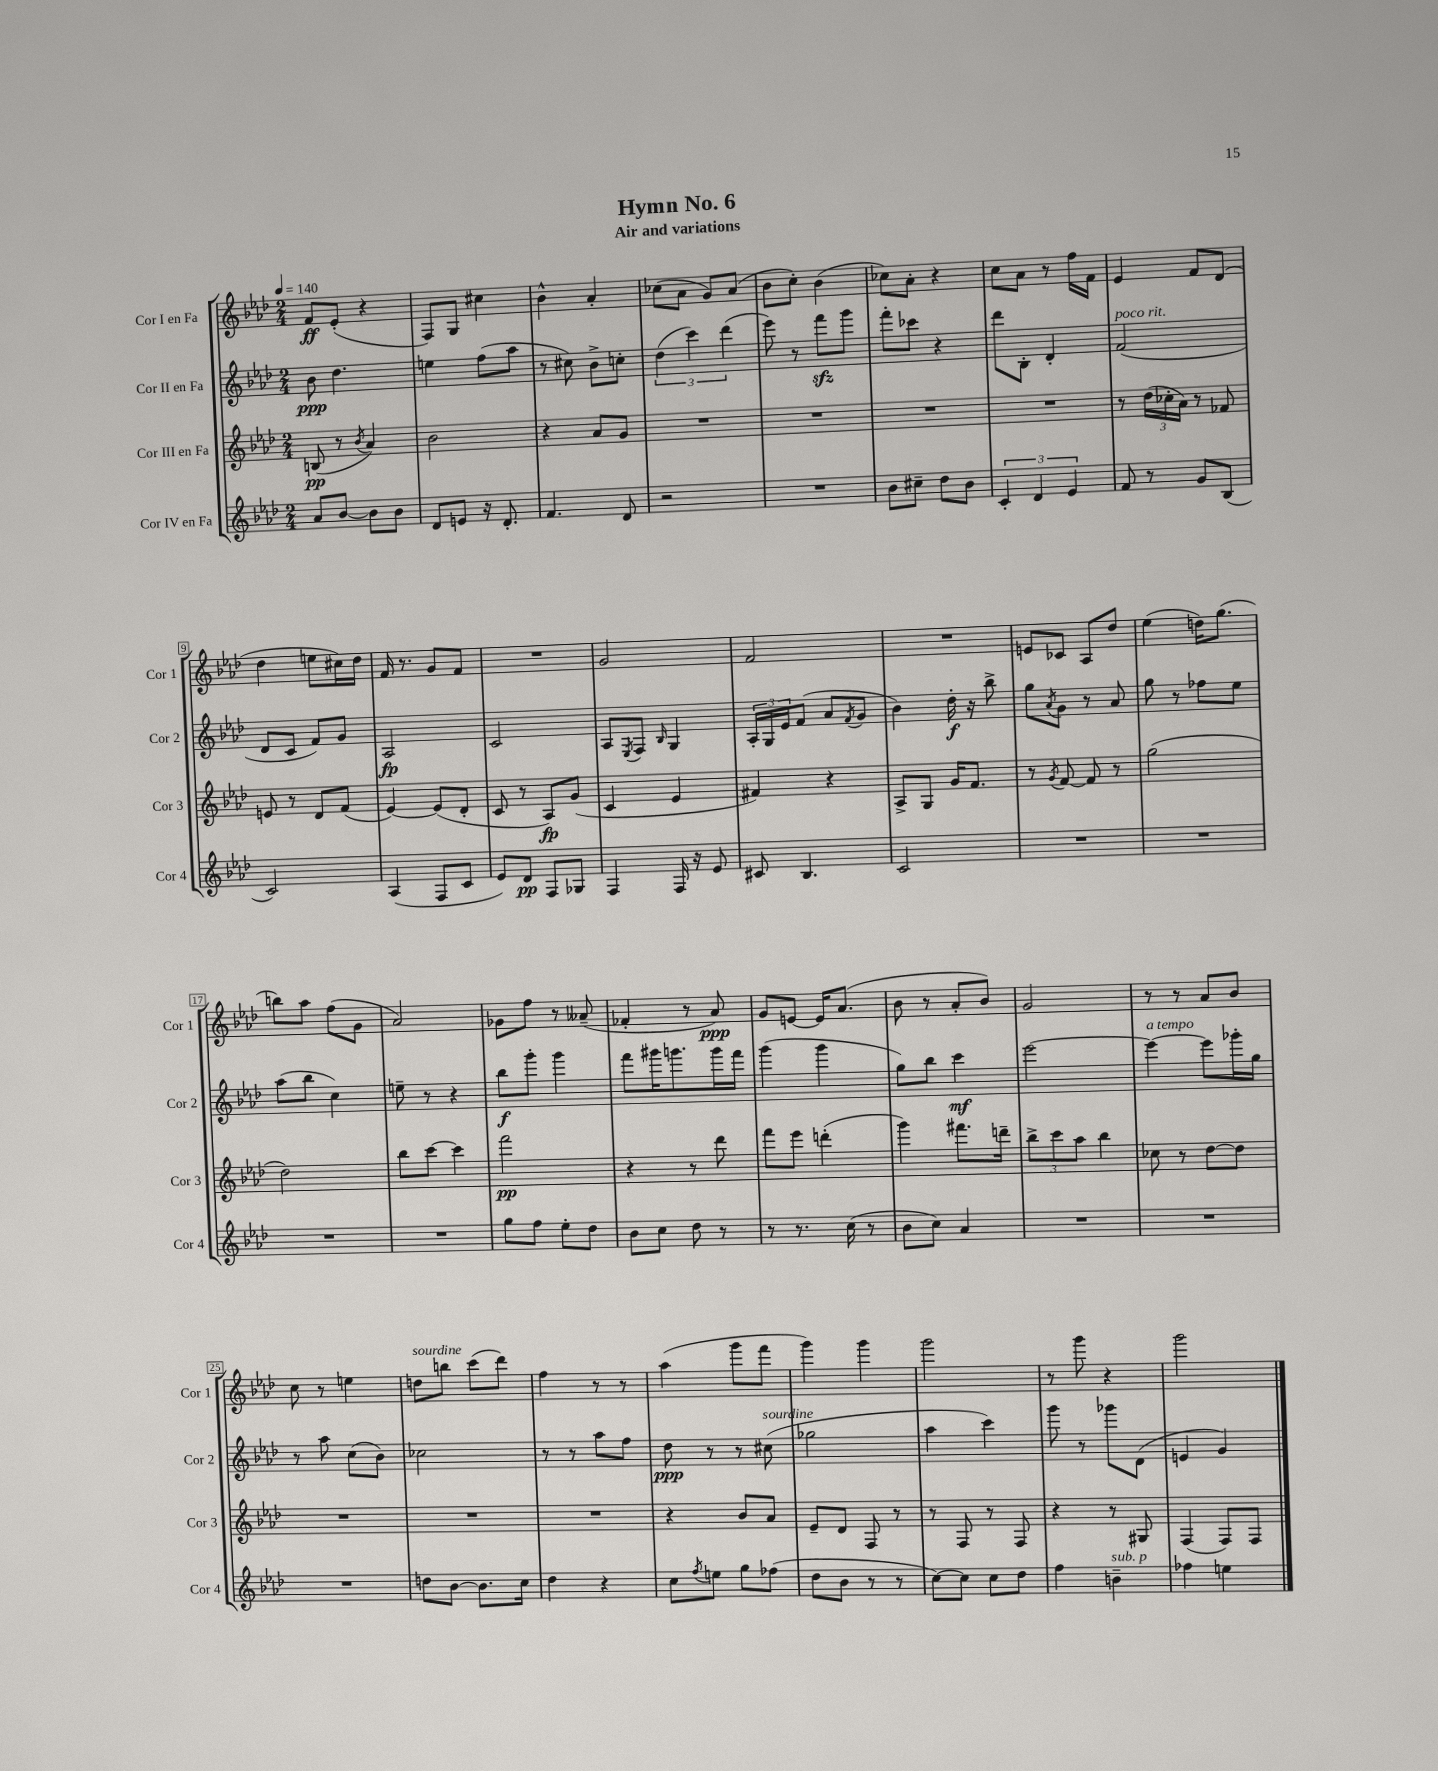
\header { title = "Hymn No. 6" subtitle = "Air and variations" }
<<
\new StaffGroup <<
\new Staff = "s0" \with { instrumentName = "Cor I en Fa" shortInstrumentName = "Cor 1" } {
    \clef treble \key aes \major \numericTimeSignature \time 2/4 \tempo 4 = 140
    f'8\ff ees'8-.( r4 |
    f8) g8 cis''4 |
    bes'4-^ aes'4-. |
    ces''8( aes'8 g'8) aes'8( |
    bes'8 c''8-.) bes'4( |
    ces''8) aes'8-. r4 |
    c''8 aes'8 r8 f''16 f'16 |
    ees'4 f'8 des'8( |
    des''4 e''8 cis''16) des''16 |
    f'16 r8. g'8 f'8 |
    R2 |
    g'2 |
    f'2 |
    R2 |
    e'8 ces'8 aes8 des''8 |
    ees''4( d''16) g''8.( |
    b''8) aes''8 f''8( g'8 |
    aes'2) |
    ges'8 f''8 r8 aeses'8--( |
    fes'4-. r8 aes'8\ppp) |
    g'8 e'8~ e'16 aes'8.( |
    bes'8 r8 aes'8-. bes'8) |
    g'2 |
    r8 r8 aes'8 bes'8 |
    c''8 r8 e''4 |
    d''8^\markup { \italic "sourdine" } b''8 c'''8( des'''8) |
    f''4 r8 r8 |
    aes''4( g'''8 f'''8 |
    g'''4) g'''4 |
    g'''2 |
    r8 g'''8 r4 |
    g'''2 \bar "|." |
}
\new Staff = "s1" \with { instrumentName = "Cor II en Fa" shortInstrumentName = "Cor 2" } {
    \clef treble \key aes \major \numericTimeSignature \time 2/4
    bes'8\ppp des''4. |
    e''4 f''8( aes''8 |
    r8 cis''8) bes'8-> c''8-. |
    \tuplet 3/2 { des''4( c'''4) des'''4( } |
    ees'''8) r8 f'''8\sfz g'''8 |
    f'''8-. ces'''8 r4 |
    des'''8 bes8-. des'4-. |
    f'2^\markup { \italic "poco rit." }( |
    des'8 c'8 f'8) g'8 |
    aes2\fp |
    c'2 |
    aes8 \acciaccatura { ees8 } f8 \grace { bes16 } g4 |
    \tuplet 3/2 { aes16-. g16 ees'16 } f'8( aes'8 \acciaccatura { f'8 } g'8 |
    bes'4) des''16-.\f r16 bes''8-> |
    g''8 \acciaccatura { aes'8 } g'8 r8 aes'8 |
    g''8 r8 fes''8 ees''8 |
    aes''8( bes''8 c''4) |
    e''8-- r8 r4 |
    bes''8\f g'''8-. g'''4 |
    f'''8 gis'''16 g'''8. g'''16 f'''16 |
    g'''4( g'''4 |
    g''8) bes''8 c'''4\mf |
    ees'''2~ |
    ees'''4~^\markup { \italic "a tempo" } ees'''8 ges'''16-. g''16 |
    r8 aes''8 c''8( bes'8) |
    ces''2 |
    r8 r8 aes''8 f''8 |
    des''8\ppp r8 r8 cis''8^\markup { \italic "sourdine" }( |
    ges''2 |
    aes''4 c'''4) |
    g'''8 r8 ges'''8 des'8( |
    e'4 g'4) \bar "|." |
}
\new Staff = "s2" \with { instrumentName = "Cor III en Fa" shortInstrumentName = "Cor 3" } {
    \clef treble \key aes \major \numericTimeSignature \time 2/4
    b8\pp( r8 \acciaccatura { bes'8 } aes'4) |
    bes'2 |
    r4 aes'8 g'8 |
    R2 |
    R2 |
    R2 |
    R2 |
    r8 \tuplet 3/2 { des''16( ces''16-. aes'16) } r8 fes'8 |
    e'8 r8 des'8 f'8( |
    ees'4~) ees'8( des'8-. |
    c'8 r8 aes8\fp) g'8( |
    c'4 ees'4 |
    fis'4) r4 |
    aes8-> g8 g'16 f'8. |
    r8 \acciaccatura { g'8 } f'8~ f'8 r8 |
    g''2( |
    des''2) |
    bes''8 c'''8~ c'''4 |
    f'''2\pp |
    r4 r8 des'''8 |
    f'''8 ees'''8 d'''4-.( |
    g'''4) fis'''8. d'''16-- |
    \tuplet 3/2 { bes''8-> c'''8 aes''8 } bes''4 |
    ces''8 r8 des''8~ des''8 |
    R2 |
    R2 |
    R2 |
    r4 bes'8 aes'8 |
    ees'8-- des'8 f8 r8 |
    r8 f8 r8 f8 |
    r4 r8 gis8 |
    f4( f8) f8 \bar "|." |
}
\new Staff = "s3" \with { instrumentName = "Cor IV en Fa" shortInstrumentName = "Cor 4" } {
    \clef treble \key aes \major \numericTimeSignature \time 2/4
    aes'8 bes'8~ bes'8 bes'8 |
    des'8 e'8 r16 des'8.-. |
    f'4. des'8 |
    r2 |
    R2 |
    bes'8 cis''8-- des''8 bes'8 |
    \tuplet 3/2 { c'4-. des'4 ees'4 } |
    f'8 r8 g'8 bes8( |
    c'2) |
    aes4( f8 c'8 |
    ees'8) des'8\pp f8 ges8 |
    f4 f16 r16 ees'8 |
    cis'8 bes4. |
    c'2 |
    R2 |
    R2 |
    R2 |
    R2 |
    g''8 f''8 ees''8-. des''8 |
    bes'8 c''8 des''8 r8 |
    r8 r8. c''16( r8 |
    bes'8 c''8) aes'4 |
    R2 |
    R2 |
    R2 |
    d''8 bes'8~ bes'8. c''16 |
    des''4 r4 |
    c''8 \acciaccatura { f''8 } e''8 g''8 fes''8( |
    des''8 bes'8 r8 r8 |
    c''8~) c''8 c''8 des''8 |
    f''4 b'4--^\markup { \italic "sub. p" } |
    fes''4 e''4 \bar "|." |
}
>>
>>
\layout { \context { \Score \override BarNumber.stencil = #(make-stencil-boxer 0.1 0.3 ly:text-interface::print) } }
